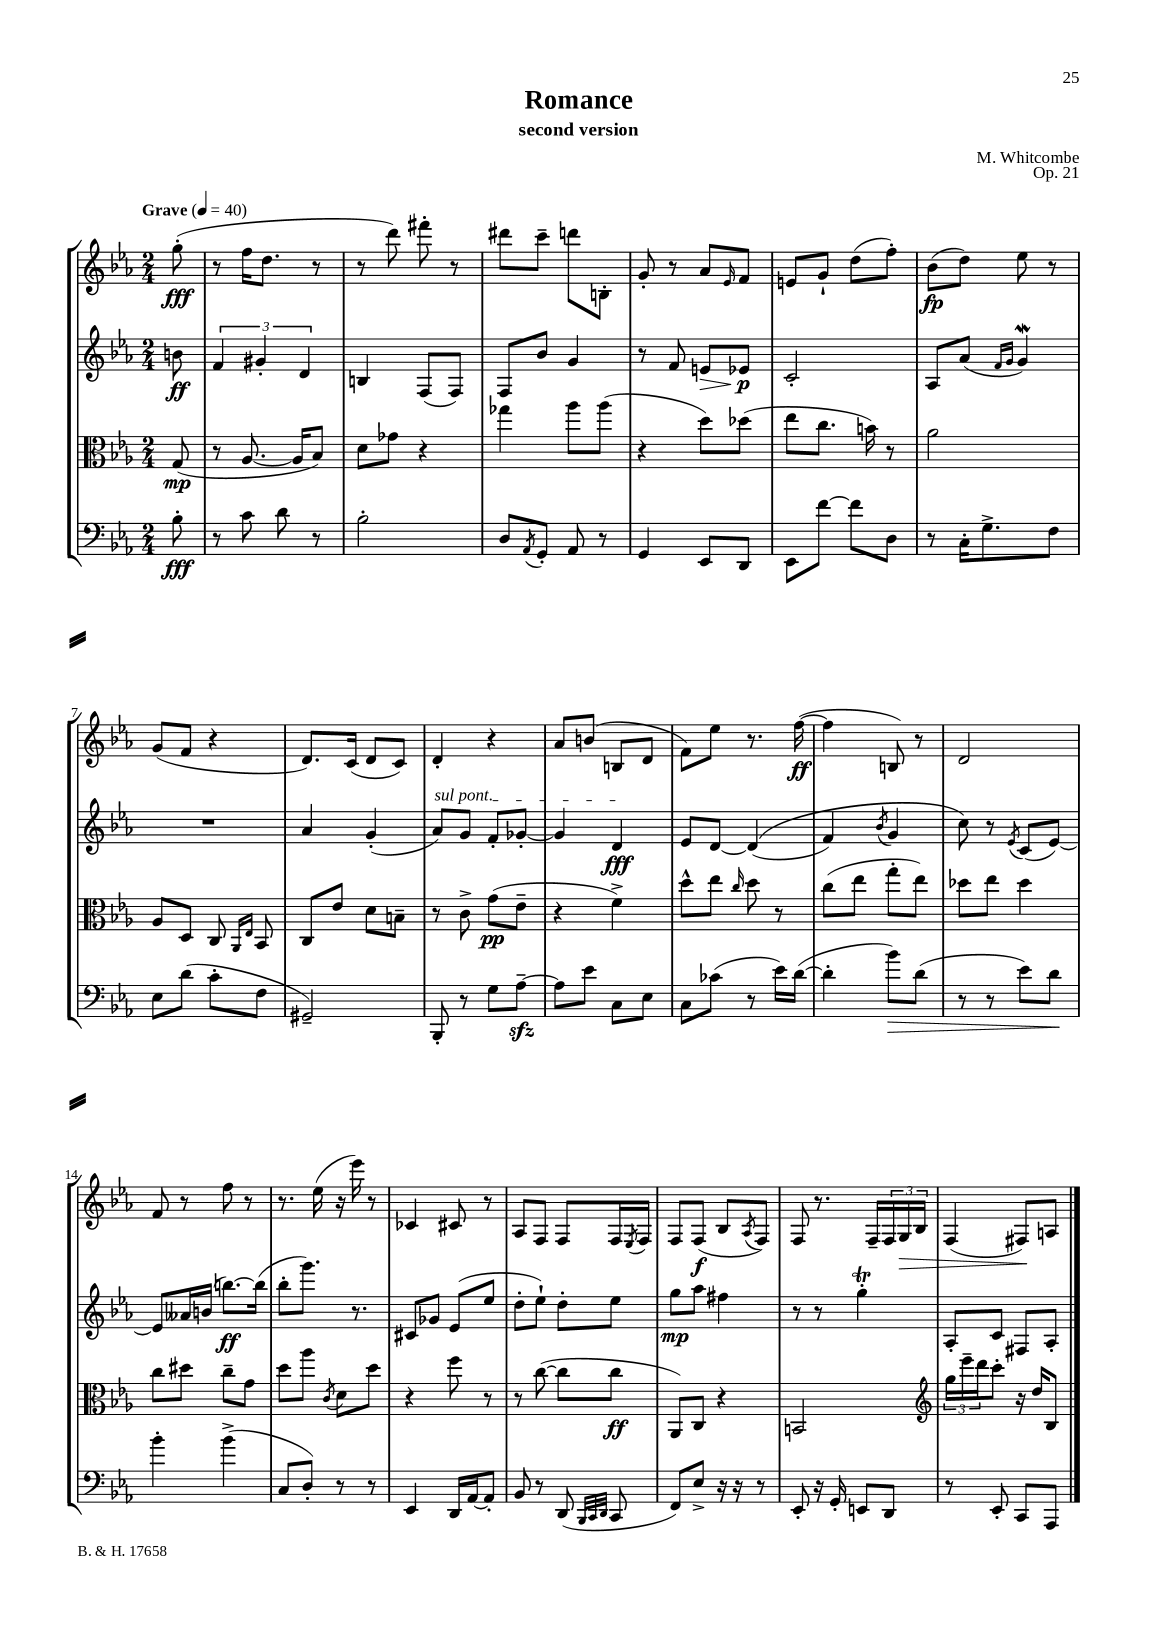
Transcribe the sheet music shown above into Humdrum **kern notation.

**kern	**kern	**kern	**kern
*staff4	*staff3	*staff2	*staff1
*clefF4	*clefC3	*clefG2	*clefG2
*k[b-e-a-]	*k[b-e-a-]	*k[b-e-a-]	*k[b-e-a-]
*M2/4	*M2/4	*M2/4	*M2/4
*MM40	*MM40	*MM40	*MM40
8B-'	(8G	8b	(8gg'
=	=	=	=
8r	8r	6f	8r
8c	[8.A-	.	16ff
.	.	6g#'	.
.	.	.	8.dd
8d	.	.	.
.	16A-]	.	.
.	.	6d	.
8r	8B-)	.	8r
=	=	=	=
2B-'	8d	4B	8r
.	8g-	.	8ddd)
.	4r	(8F	8fff#'
.	.	8F)	8r
=	=	=	=
8D	4gg-	8F	8ddd#
8qAA-	.	.	.
8GG'	.	8b-	8ccc~
8AA-	8aa-	4g	8ddd
8r	(8aa-	.	8B'
=	=	=	=
4GG	4r	8r	8g'
.	.	8f	8r
8EE-	8dd)	8e	8a-
.	.	.	16qqe-
8DD	(8dd-	8e-	8f
=	=	=	=
8EE-	8ee-	2c'	8e
[8f	8.cc	.	8g`
8f]	.	.	(8dd
.	16b)	.	.
8D	8r	.	8ff')
=	=	=	=
8r	2a-	8A-	(8b-
16C'	.	(8a-	8dd)
8.G^	.	.	.
.	.	16qqf	.
.	.	16qqg	.
.	.	4g)	8ee-
8F	.	.	8r
=	=	=	=
8E-	8A-	2r	(8g
(8d	8D	.	8f
8c'	8C	.	4r
.	16qqAA-	.	.
.	16qqE-	.	.
8F	8BB-	.	.
=	=	=	=
2GG#~)	8C	4a-	8.d)
.	8e-	.	.
.	.	.	(16c
.	8d	(4g'	8d
.	8B~	.	8c)
=	=	=	=
8BBB-'	8r	8a-)	4d'
8r	8c^	8g	.
8G	(8g	8f'	4r
[8A-~	8e-~	[8g-'	.
=	=	=	=
8A-]	4r	4g-]	8a-
8e-	.	.	(8b
8C	4f^)	4d	8B
8E-	.	.	8d
=	=	=	=
8C	8dd^^	8e-	8f)
(8c-	8ee-	[8d	8ee-
.	16qqcc	.	.
8r	8dd	&((4d]	8.r
16e-)	8r	.	.
([16d	.	.	([16ff
=	=	=	=
4d']	(8cc	4f)	4ff]
.	8ee-	.	.
.	.	8qb-	.
8b-)	8gg'	4g	8B)
(8d	8ee-)	.	8r
=	=	=	=
8r	8dd-	8cc&)	2d
8r	8ee-	8r	.
.	.	8qe-	.
8e-)	4dd-	(8c	.
8d	.	[8e-)	.
=	=	=	=
4b-'	8cc	8e-]	8f
.	8dd#	16a--	8r
.	.	(16b	.
(4b-^	8cc~	[8.bb)	8ff
.	8g	.	8r
.	.	(16bb]	.
=	=	=	=
8C	8dd	8bb-'	8.r
8D')	8aa-	8.ggg)	.
.	.	.	(16ee-
.	8qc	.	.
8r	8d	.	16r
.	.	8.r	16eee-)
8r	8dd	.	8r
=	=	=	=
4EE-	4r	8c#	4c-
.	.	8g-	.
16DD	8ff	(8e-	8c#
[16AA-	.	.	.
8AA-']	8r	8ee-	8r
=	=	=	=
8BB-	8r	8dd'	8A-
8r	([8cc	8ee-`)	8F
(8DD	8cc]	8dd'	8F
32qqBBB-	.	.	.
32qqCC	.	.	.
32qqDD	.	.	.
8CC	8cc	8ee-	16F
.	.	.	8qE-
.	.	.	16F
=	=	=	=
8FF)	8AA-)	8gg	8F
8E-^	8C	8aa-	(8F
16r	4r	4ff#	8B-
16r	.	.	.
.	.	.	8qA-
8r	.	.	8F)
=	=	=	=
8EE-'	2BB	8r	8F
16r	.	8r	8.r
16GG'	.	.	.
8EE	.	4gg'	.
.	.	.	16F~
8DD	.	.	24F
.	.	.	24G
.	.	.	24B-
=	=	=	=
*	*clefG2	*	*
8r	24gg	8A-'	(4F
.	24eee-~	.	.
.	24ddd	.	.
8EE-'	8ccc'	8c	.
8CC	16r	8F#	8F#)
.	16dd	.	.
8AAA-	8B-	8A-'	8A
==	==	==	==
*-	*-	*-	*-
